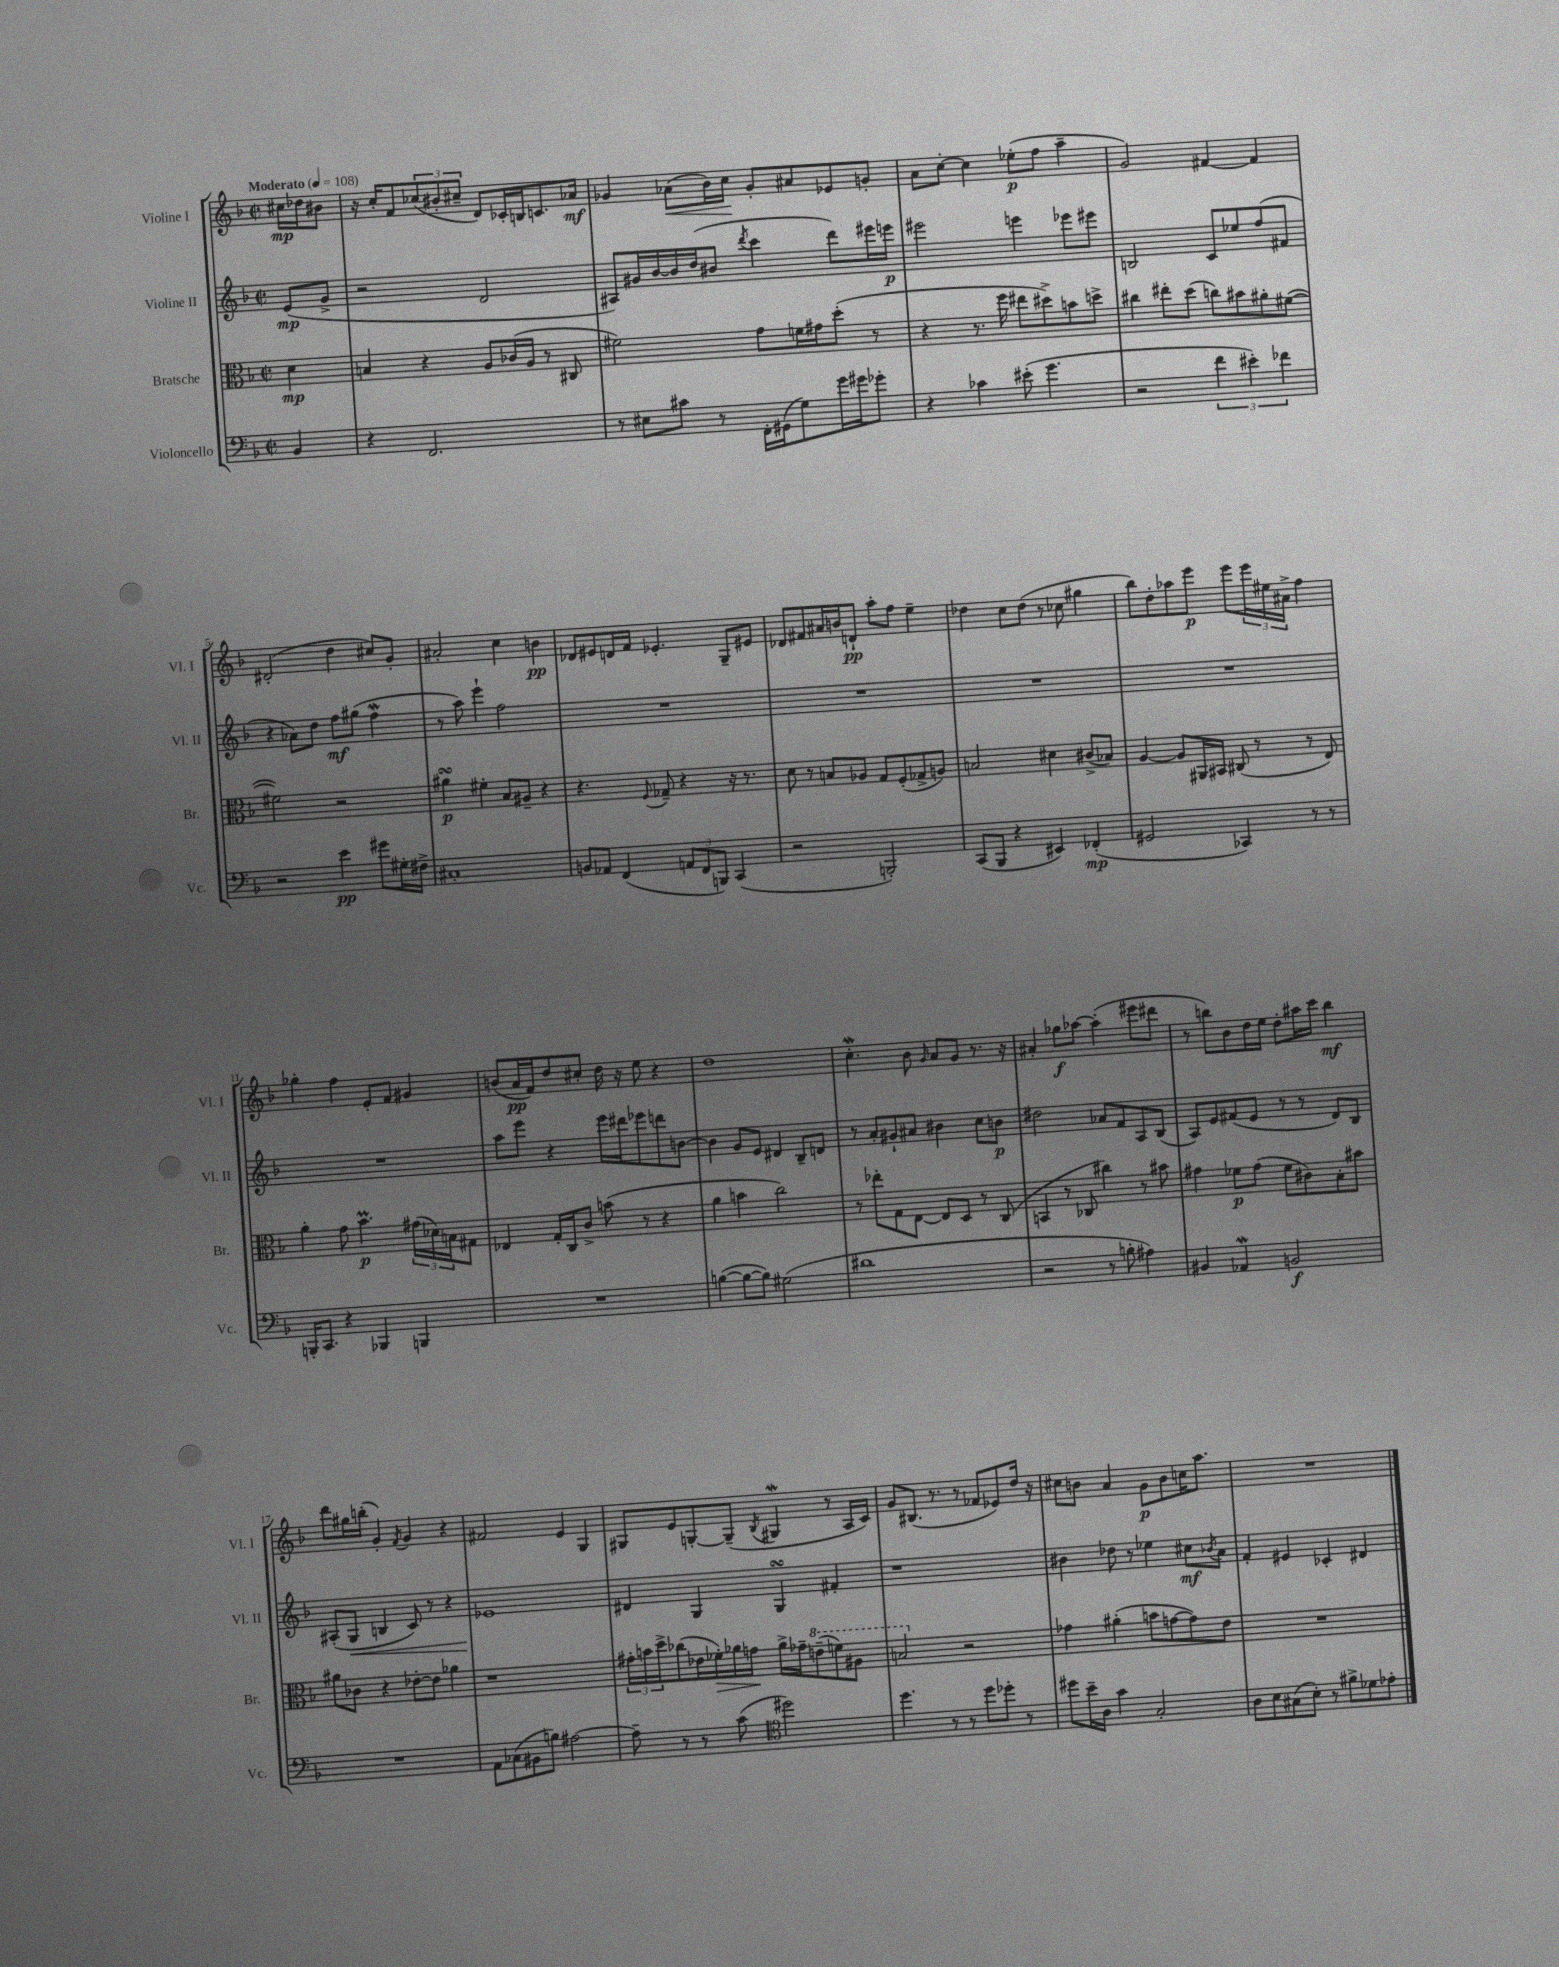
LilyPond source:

<<
\new StaffGroup <<
\new Staff = "s0" \with { instrumentName = "Violine I" shortInstrumentName = "Vl. I" } {
    \clef treble \key f \major \defaultTimeSignature \time 2/2 \partial 4 \tempo "Moderato" 4 = 108
    cis''16\mp des''16 bis'8 |
    r16 c''16-. f'8 \tuplet 3/2 { ces''8( bis'8-. cis''8-- } d'8) ces'16-. b16 c'8. aes'16\mf |
    ges'4 aes'8\<( bes'16) c''16\! ges'8-. ais'8 ees'8 g'8-. |
    a'8 c''8~-. c''4 ees''8-.\p( f''8 a''4-- |
    g'2) fis'4~ fis'4 |
    dis'2-.( d''4 cis''8) g'8-. |
    ais'2-. c''4 b'4\pp |
    des'8 eis'8 d'16 f'16 ees'4.-. g8-- eis'8 |
    des'8 fis'8 ais'16 b'16 d'8-!\pp a''8-. f''8 e''4-- |
    des''4 c''8 des''8( r8 ces''8 gis''4 |
    bes''8) d''8-. aes''8 e'''8\p e'''8 \tuplet 3/2 { e'''16 eis''16 ais'16-> } f''4 |
    ges''4-. f''4 e'8-. f'8 gis'4 |
    b'8( a'16\pp f'16) d''8 cis''8-. d''16 r16 e''8 r4 |
    d''1 |
    c''4.-.\mordent bes'8 \grace { g'16 } a'8 g'8 r8. r16 |
    ais'4-. ges''8\f aes''8~ aes''4-.( eis'''8 dis'''8 |
    r8 b''8) bes'8 d''16 e''16 d''8-. ais''16 c'''16 b''4\mf |
    d'''8 gis''16 b''16-.( g'4-.) \acciaccatura { f'8 } g'4 r4 |
    fis'2 e'4 g4 |
    gis8 e'8 g8~-. g8--( \acciaccatura { bes8 } gis4\mordent r8 a16 c'16) |
    g'8 bis8.( r8. r8 fes'8 ees'8) d''16 r16 |
    cis''8 b'8 a'4 g'8\p b'8 c''16 a''8. |
    R1 \bar "|." |
}
\new Staff = "s1" \with { instrumentName = "Violine II" shortInstrumentName = "Vl. II" } {
    \clef treble \key f \major \defaultTimeSignature \time 2/2 \partial 4
    e'8\mp( g'8-> |
    r2 d'2 |
    ais8) gis'16 bes'16~ bes'16 d''16( bis'8 \acciaccatura { d'''8 } c'''4 d'''8) eis'''16 e'''16\p |
    eis'''2 e'''4 ees'''8 eis'''8 |
    b2 c'8 ees''8 f''8( fis'8 |
    r4 aes'8) d''8 f''8\mf gis''8( f''4\mordent |
    r8 a''8) e'''4-! f''2 |
    R1 |
    R1 |
    R1 |
    R1 |
    R1 |
    a''8 e'''8 r4 e'''16 dis'''16 ees'''8 d'''8 b'8~ |
    b'4 g'8 e'8 dis'4 bes8-- d'8 |
    r8 a'8-. gis'8-! ais'8 bis'4 c''8 b'8\p |
    dis''2 aes'8 f'8 a8 bes8( |
    a8) e'8 fis'8( e'8 r8 r8 d'8) bes8 |
    ais8-.( g8\< b4 c'8) r8 r4 |
    ees'1\! |
    dis'4 g4 g4\turn fis'4-. |
    r1 |
    bis'4 des''8 r8 ees''4 cis''8\mf \acciaccatura { bes'8 } a'8 |
    f'4-. eis'4 ces'4-. dis'4 \bar "|." |
}
\new Staff = "s2" \with { instrumentName = "Bratsche" shortInstrumentName = "Br." } {
    \clef alto \key f \major \defaultTimeSignature \time 2/2 \partial 4
    d'4\mp |
    b4 r4 a8 ces'16( a16 r8 cis8 |
    fis'2) g'8 f'16 gis'16 d''8-.( r8 |
    r4 r8. f''16 eis''8 dis''8->) b'8 d''8-> |
    cis''4 eis''8-. d''8( c''8) bis'8 ais'8-. fis'8~( |
    fis'2) r2 |
    ais'4\turn\p fis'4-. bes8 ais8-- r4 |
    r4. \appoggiatura { f8 } ges8-- r4 r16 r8. |
    d'8 r8 b8 aes8 g8 f8-.( ges8-> a8) |
    b2 dis'4 cis'8->( bes8) |
    a4~ a8 ais,16 bis,16 cis8( r8 r8 e8) |
    a'4-. g'8 bes'4.\prall\p \tuplet 3/2 { gis'16( des'16) b16 } gis8 |
    ees4 g16-. c16 c'8-> b'8( r8 r4 |
    a'4 b'4 c''2) |
    r8 ees''8-. g8 e8~ e8 d8 r8 c8( |
    b,4 r8 ces8 cis''4) r8 bis'8 |
    gis'4 fes'8\p gis'8( fes'8 cis'8) bes8-. bis'8 |
    ais'8 ces'8 r4 ees'8~-. ees'8 aes'4 |
    r1 |
    \tuplet 3/2 { gis'16-. b'16 d''16-> } ces''8( ees'16 fes'16-.\>) aes'16 g'16\! aes'16-> ges'16-- \ottava #1 e''!8--( f''!8) ais'8 |
    b'2 \ottava #0 r2 |
    ges'4 ais'4-.( b'8 g'8~ g'8) e'8 |
    R1 \bar "|." |
}
\new Staff = "s3" \with { instrumentName = "Violoncello" shortInstrumentName = "Vc." } {
    \clef bass \key f \major \defaultTimeSignature \time 2/2 \partial 4
    bes,4 |
    r4 f,2. |
    r8 eis8 cis'8 r8 f,16-. gis,16( g8) g'16 gis'16 ges'8-. |
    r4 ces'4 eis'8-.( g'4. |
    r2 \tuplet 3/2 { f'4 eis'4-.) fes'4 } |
    r2 e'4\pp gis'8 gis16-. fis16-> |
    cis1-. |
    b,8 aes,8 f,4( \tuplet 3/2 { a,8 f,8 b,,8) } c,4( |
    r2 b,,2-.) |
    c,8( bes,,8 r4 eis,4) fes,4-.\mp( |
    gis,2 ces,4) r8 r8 |
    b,,16-. c,8. r4 bes,,4 b,,4 |
    R1 |
    b4~( b8~ b8) gis2( |
    dis'1 |
    r2 r8 b8-. ais4) |
    bis,4 aes,4\mordent b,2\f |
    R1 |
    a,8 ces8( bis,8 b8) ais2~ |
    ais8-- r8 r8 c'8( \clef tenor dis''2) |
    d''4. r8 r8 d''8 des''8-. r8 |
    dis''8 bes'16-- a16 g'4 g2-. |
    a8 bes8 gis8( bes8-.) r8 fis'8-> des'8 ees'8-. \bar "|." |
}
>>
>>
